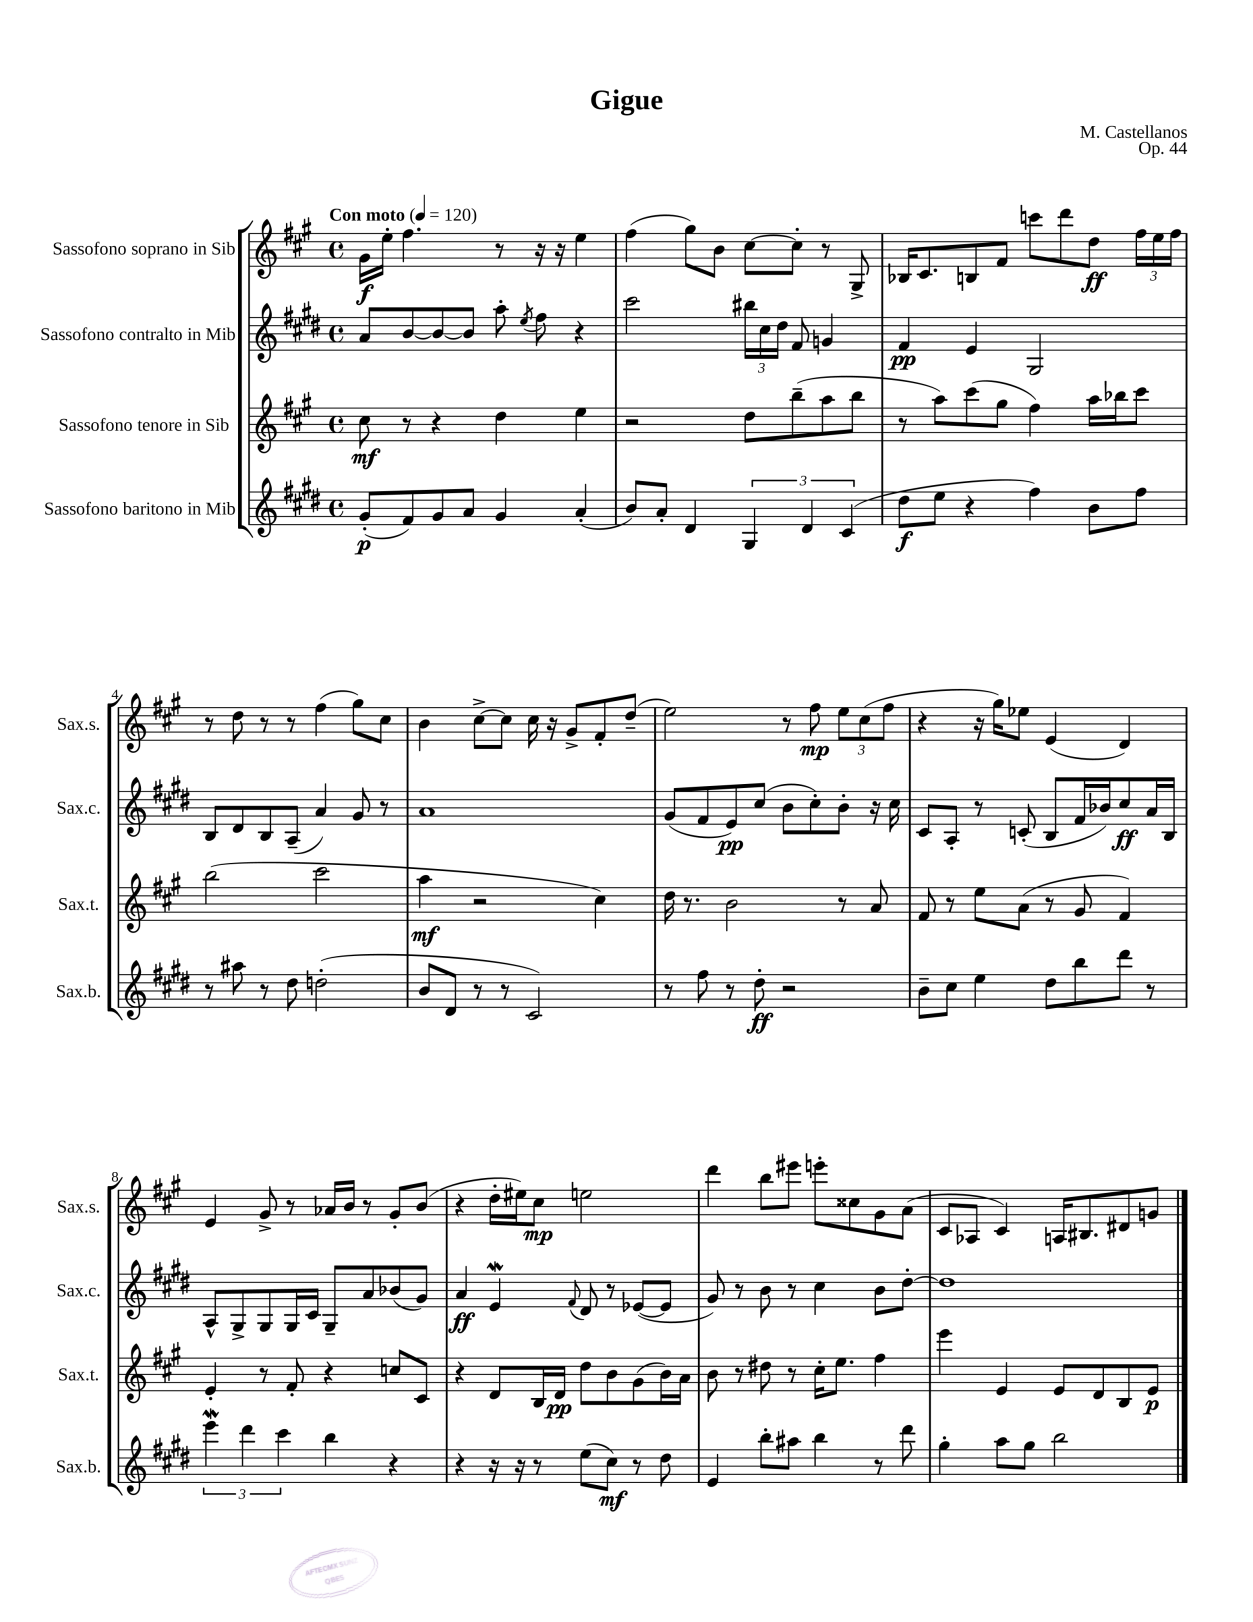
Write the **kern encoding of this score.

**kern	**kern	**kern	**kern
*staff4	*staff3	*staff2	*staff1
*clefG2	*clefG2	*clefG2	*clefG2
*k[f#c#g#d#]	*k[f#c#g#]	*k[f#c#g#d#]	*k[f#c#g#]
*M4/4	*M4/4	*M4/4	*M4/4
*met(c)	*met(c)	*met(c)	*met(c)
*MM120	*MM120	*MM120	*MM120
(8g#'/L	8cc#\	8a/L	16g#\LL
.	.	.	16ee'\JJ
8f#/)	8r	[8b/	4.ff#\
8g#/	4r	8b/_	.
8a/J	.	8b/]J	.
4g#/	4dd\	8aa'\	8r
.	.	8qee/	.
.	.	8ff#\	16r
.	.	.	16r
(4a'/	4ee\	4r	4ee\
=	=	=	=
8b/L)	2r	2ccc#\	(4ff#\
8a'/J	.	.	.
4d#/	.	.	8gg#\L)
.	.	.	8b\J
6G#/	8dd\L	24bb#\LL	[8cc#\L
.	.	24cc#\	.
.	.	24dd#\JJ	.
.	(8bb~\	8f#/	8cc#'\]J
6d#/	.	.	.
.	8aa\	4g/	8r
(6c#/	.	.	.
.	8bb\J	.	8G#^/
=	=	=	=
8dd#\L	8r	4f#/	16B-/LK
.	.	.	8.c#/
8ee\J	8aa\L)	.	.
4r	(8ccc#\	4e/	8B/
.	8gg#\J	.	8f#/J
4ff#\)	4ff#\)	2G#/	8ccc\L
.	.	.	8ddd\
8b\L	16aa\LL	.	8dd\J
.	16bb-\J	.	.
8ff#\J	8ccc#\J	.	24ff#\LL
.	.	.	24ee\
.	.	.	24ff#\JJ
=	=	=	=
8r	(2bb\	8B/L	8r
8aa#\	.	8d#/	8dd\
8r	.	8B/	8r
8dd#\	.	(8A~/J	8r
(2dd'\	2ccc#\	4a/)	(4ff#\
.	.	8g#/	8gg#\L)
.	.	8r	8cc#\J
=	=	=	=
8b/L	4aa\	1a	4b\
8d#/J	.	.	.
8r	2r	.	[8cc#^\L
8r	.	.	8cc#\]J
2c#/)	.	.	16cc#\
.	.	.	16r
.	.	.	8g#^/L
.	4cc#\)	.	8f#'/
.	.	.	(8dd~/J
=	=	=	=
8r	16dd\	(8g#/L	2ee\)
.	8.r	.	.
8ff#\	.	8f#/	.
8r	2b\	8e/)	.
8dd#'\	.	(8cc#/J	.
2r	.	8b\L	8r
.	.	8cc#'\)	8ff#\
.	8r	8b'\J	12ee\L
.	.	.	(12cc#\
.	8a/	16r	.
.	.	.	12ff#\J
.	.	16cc#\	.
=	=	=	=
8b~\L	8f#/	8c#/L	4r
8cc#\J	8r	8A'/J	.
4ee\	8ee\L	8r	16r
.	.	.	16gg#\LK)
.	(8a\J	(8c'/	8ee-\J
8dd#\L	8r	8B/L	(4e/
8bb\	8g#/	16f#/L	.
.	.	16b-/J)	.
8ddd#\J	4f#/)	8cc#/	4d/)
8r	.	16a/L	.
.	.	16B/JJ	.
=	=	=	=
6eee\	4e'/	8A^^/L	4e/
.	.	8G#^/	.
6ddd#\	.	.	.
.	8r	8G#/	8g#^/
6ccc#\	.	.	.
.	8f#'/	16G#/L	8r
.	.	16c#/JJ	.
4bb\	4r	8G#~/L	16a-/LL
.	.	.	16b/JJ
.	.	8a/	8r
4r	8cc/L	(8b-/	8g#'/L
.	8c#/J	8g#/J)	(8b/J
=	=	=	=
4r	4r	4a/	4r
16r	8d/L	4e/	16dd'\LL
16r	.	.	16ee#\J)
8r	16B/L	.	8cc#\J
.	16d/JJ	.	.
.	.	8qqf#/	.
(8ee\L	8dd\L	8d#/	2ee\
8cc#\J)	8b\	8r	.
8r	(8g#\	([8e-/L	.
8dd#\	16b\L)	8e-/]J	.
.	16a\JJ	.	.
=	=	=	=
4e/	8b\	8g#/)	4ddd\
.	8r	8r	.
8bb'\L	8dd#\	8b\	8bb\L
8aa#\J	8r	8r	8eee#\J
4bb\	16cc#'\LK	4cc#\	8eee'\L
.	8.ee\J	.	.
.	.	.	8cc##\
8r	4ff#\	8b\L	8g#\
8ddd#\	.	[8dd#'\J	(8a\J
=	=	=	=
4gg#'\	4eee\	1dd#]	8c#/L
.	.	.	8A-/J
8aa\L	4e/	.	4c#/)
8gg#\J	.	.	.
2bb\	8e/L	.	16A/LK
.	.	.	8.B#/
.	8d/	.	.
.	8B/	.	8d#/
.	8e/J	.	8g/J
==	==	==	==
*-	*-	*-	*-
